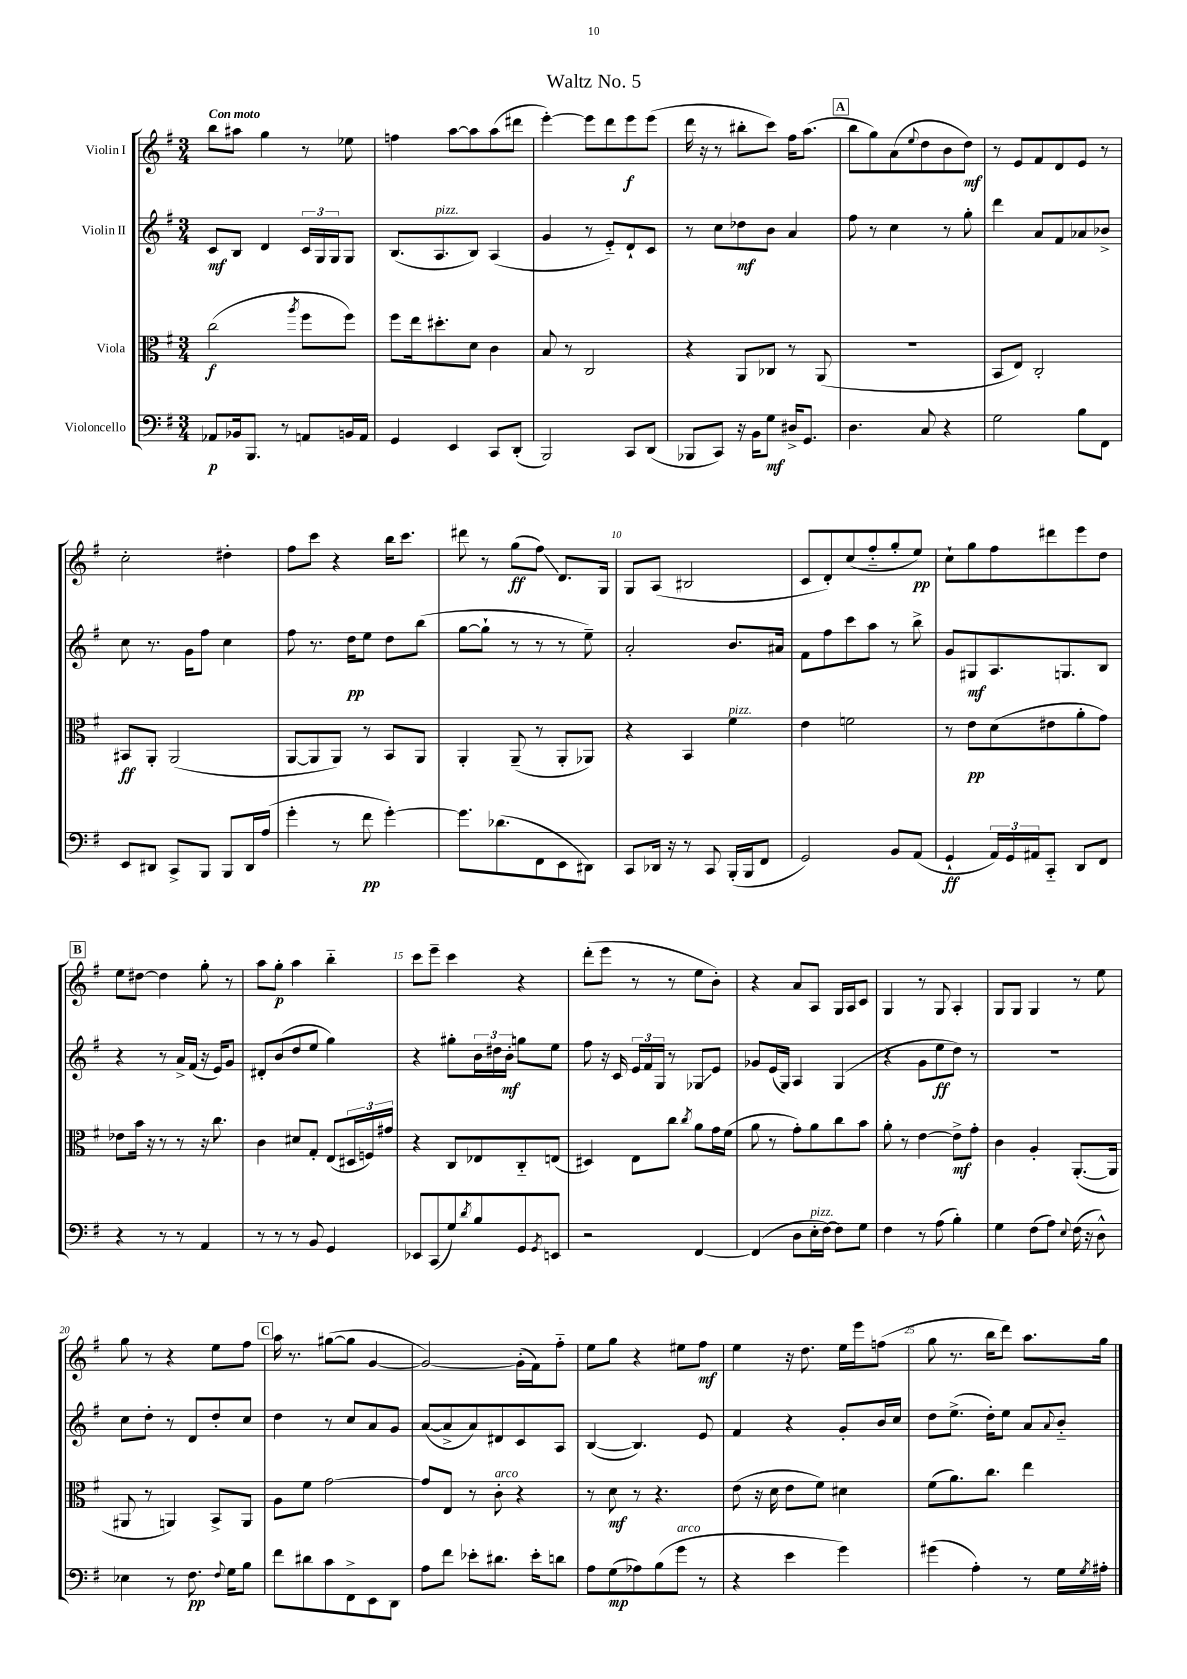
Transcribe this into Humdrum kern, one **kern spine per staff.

**kern	**kern	**kern	**kern
*staff4	*staff3	*staff2	*staff1
*clefF4	*clefC3	*clefG2	*clefG2
*k[f#]	*k[f#]	*k[f#]	*k[f#]
*M3/4	*M3/4	*M3/4	*M3/4
8AA-	(2cc	8c	8bb
16BB-	.	8B	8aa#
8.BBB	.	.	.
.	.	4d	4gg
8r	.	.	.
.	8qaa	.	.
8AA	8ff#	24c	8r
.	.	24G	.
.	.	24G	.
16BB	8ff#)	8G	8ee-
16AA	.	.	.
=	=	=	=
4GG	8ff#	(8.B	4ff
.	16ee	.	.
.	8.dd#'	8.A	.
4EE	.	.	[8aa
.	8d	8B)	8aa]
8CC	4c	(4A	(8aa
(8DD'	.	.	8ddd#
=	=	=	=
2BBB)	8B	4g	[4eee')
.	8r	.	.
.	2C	8r	8eee]
.	.	8e'~)	8ddd
8CC	.	8d`	8eee
(8DD	.	8c	(8eee
=	=	=	=
8BBB-	4r	8r	16ddd
.	.	.	16r
8CC)	.	8cc	8r
16r	8AA	8dd-	8bb#'
16BB	.	.	.
8G	8C-	8b	8ccc)
16D#^	8r	4a	16ff#
8.GG	.	.	(8.aa
.	(8AA	.	.
=	=	=	=
4.D	2.r	8ff#	8bb
.	.	8r	8gg)
.	.	4cc	(8a
.	.	.	8qqee
8C	.	.	8dd
4r	.	8r	8b
.	.	8gg'	8dd)
=	=	=	=
2G	8BB	4ddd	8r
.	8E)	.	8e
.	2C'	8a	8f#
.	.	8f#	8d
8B	.	8a-	8e
8FF#	.	8b-^	8r
=	=	=	=
8EE	8BB#	8cc	2cc'
8DD#	8AA'	8.r	.
8CC^	(2AA	.	.
.	.	16g	.
8BBB	.	8ff#	.
8BBB	.	4cc	4dd#'
16DD#	.	.	.
(16A	.	.	.
=	=	=	=
4g'	[8AA	8ff#	8ff#
.	8AA]	8.r	8ccc
8r	8AA)	.	4r
.	.	16dd	.
8f#	8r	8ee	.
[4g')	8BB	8dd	16bb
.	.	.	8.ccc
.	8AA	(8bb	.
=	=	=	=
8.g]	4AA'	[8gg	8ddd#
.	.	8gg`]	8r
(8.d-	.	.	.
.	(8AA~	8r	(8gg
8FF#	8r	8r	8ff#)
8EE	8AA'	8r	8.d
8DD#)	8AA-)	8ee~)	.
.	.	.	16G
=	=	=	=
8CC	4r	2a'	8G
16DD-	.	.	(8A
16r	.	.	.
8r	4BB	.	2B#
8CC	.	.	.
(16BBB'	4f#	8.b	.
16BBB	.	.	.
8FF#	.	.	.
.	.	16a#	.
=	=	=	=
2GG)	4e	8f#	8c
.	.	8ff#	8d')
.	2f	8ccc	(8cc
.	.	8aa	8ff#'~
8BB	.	8r	8gg'
(8AA	.	8bb^	8ee)
=	=	=	=
4GG`	8r	8g	8cc`
.	8e	8G#	8gg
24AA)	(8d	8.A	8ff#
24GG	.	.	.
24AA#	.	.	.
8CC'~	8e#	.	8ddd#
.	.	8.G	.
8DD	8a'	.	8eee
8FF#	8g)	8B	8dd
=	=	=	=
4r	8e-	4r	8ee
.	16b	.	[8dd#
.	16r	.	.
8r	8r	8r	4dd#]
8r	8r	16a^	.
.	.	(16f#	.
4AA	16r	16r	8gg'
.	8.cc	16e)	.
.	.	8g	8r
=	=	=	=
8r	4c	8d#'	8aa
8r	.	(8b	8gg'
8r	8d#	8dd	4aa
8BB	8G'	8ee	.
4GG	(8E	4gg)	4bb'~
.	24D#	.	.
.	24F)	.	.
.	24g#	.	.
=	=	=	=
8EE-	4r	4r	8ccc
(8CC	.	.	8eee~
8G)	8C	8gg#'	4ccc
8qd	.	.	.
8B	8E-	24b	.
.	.	24dd#	.
.	.	24b'	.
8GG	8C'~	8gg	4r
8qGG	.	.	.
8EE	(8E	8ee	.
=	=	=	=
2r	4D#)	8ff#	(8ddd'
.	.	16r	8eee
.	.	16c	.
.	8E	24e	8r
.	.	24f#	.
.	.	24G	.
.	8cc	8r	8r
.	8qcc	.	.
[4FF#	8a	8G-	8ee
.	16g	8e	8b')
.	(16f#	.	.
=	=	=	=
(4FF#]	8a	8g-	4r
.	8r	(16e	.
.	.	16G)	.
8D	8g')	4A	8a
16E'	8a	.	8A
[16F#)	.	.	.
8F#]	8cc	(4G	16G
.	.	.	16A
8G	8b	.	8c
=	=	=	=
4F#	8a'	4r	4G
.	8r	.	.
8r	[4e	8g	8r
(8A	.	8ee	8G
4B')	8e^]	8dd)	4A'
.	8g'	8r	.
=	=	=	=
4G	4c	2.r	8G
.	.	.	8G
(8F#	4A'	.	4G
8A)	.	.	.
8qqE	.	.	.
(16F#	([8.AA'	.	8r
16r	.	.	.
8D^^)	.	.	8ee
.	16AA]	.	.
=	=	=	=
4E-	8AA#	8cc	8gg
.	8r	8dd'	8r
8r	4AA)	8r	4r
8.F#	.	8d	.
.	8BB^	8dd'	8ee
8qqF#	.	.	.
16G	.	.	.
8B	8AA	8cc	8ff#
=	=	=	=
8f#	8A	4dd	16aa
.	.	.	8.r
8d#	8f#	.	.
8c	[2g	8r	([8gg#
8FF#^	.	8cc	8gg#]
8EE	.	8a	[4g
8DD	.	8g	.
=	=	=	=
8A	8g]	([8a	2g_)
8f#	8E	8a^]	.
8e-'	8r	8a)	.
8.d#	8c'	8d#	.
.	4r	8c	(16g']
16e-'	.	.	16f#)
8d	.	8A	8ff#'~
=	=	=	=
8A	8r	([4B	8ee
(8G	8d	.	8gg
8A-)	8r	4.B])	4r
(8B	4.r	.	.
8g	.	.	8ee#
8r	.	8e	8ff#
=	=	=	=
4r	(8e	4f#	4ee
.	16r	.	.
.	16d	.	.
4e	8e	4r	16r
.	.	.	8.dd
.	8f#)	.	.
4g)	4d#	8g'	16ee
.	.	.	16eee
.	.	16b	(8ff
.	.	16cc	.
=	=	=	=
(4g#	(8f#	8dd	8gg
.	8.a)	(8.ee^	8.r
4A')	.	.	.
.	8.cc	16dd')	16bb
.	.	8ee	8ddd)
8r	4ee	8a	8.aa
.	.	8qqa	.
16G	.	8b'~	.
8qG	.	.	.
16A#'	.	.	16gg
==	==	==	==
*-	*-	*-	*-
